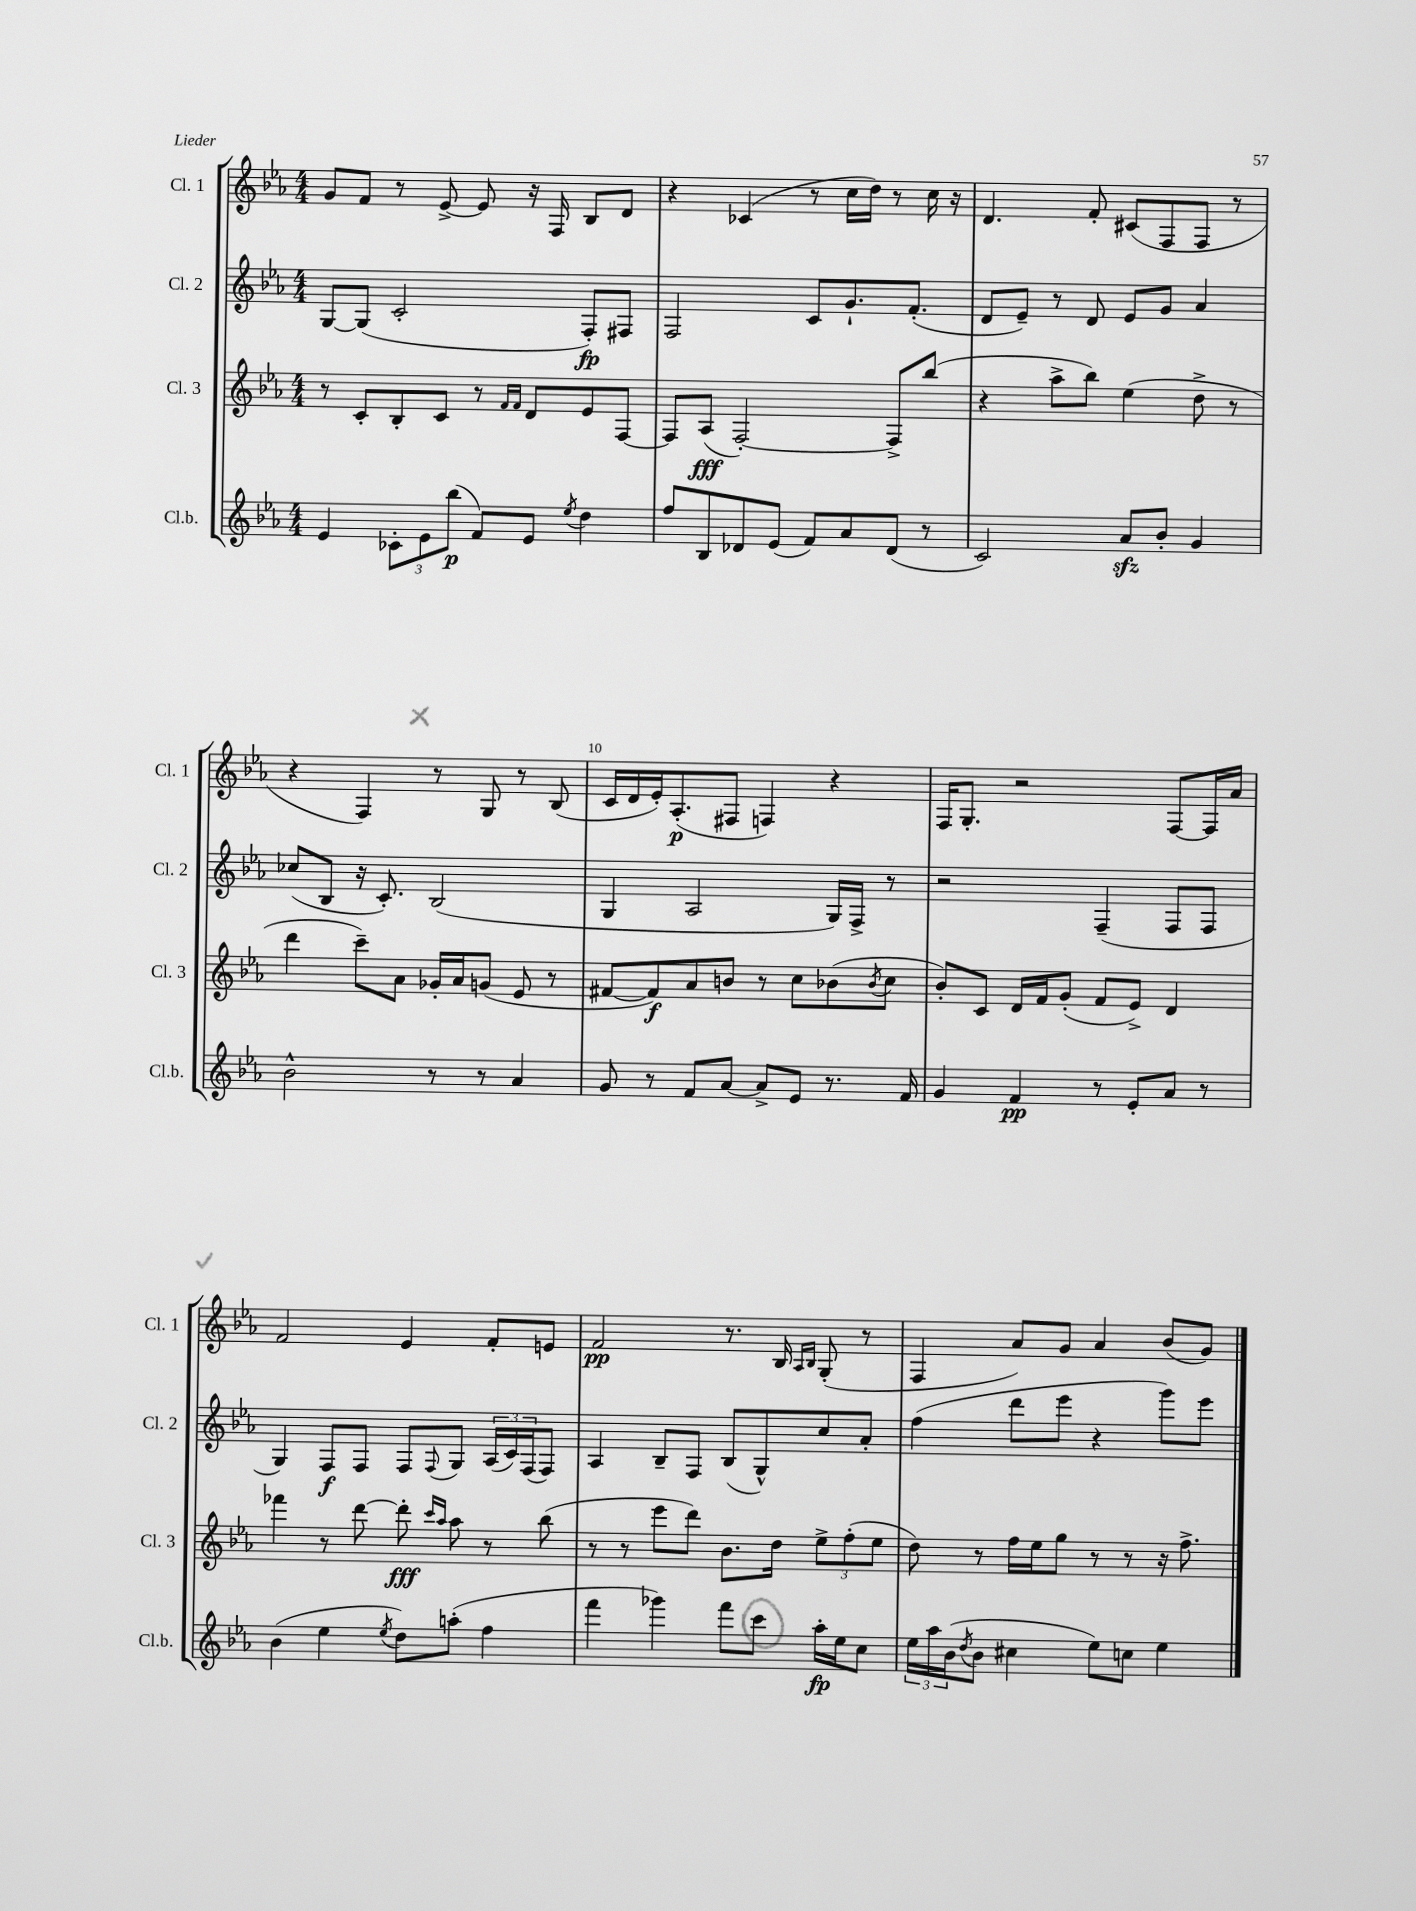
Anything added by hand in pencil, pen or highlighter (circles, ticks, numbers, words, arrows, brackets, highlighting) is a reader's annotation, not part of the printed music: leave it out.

**kern	**kern	**kern	**kern
*staff4	*staff3	*staff2	*staff1
*clefG2	*clefG2	*clefG2	*clefG2
*k[b-e-a-]	*k[b-e-a-]	*k[b-e-a-]	*k[b-e-a-]
*M4/4	*M4/4	*M4/4	*M4/4
4e-	8r	[8G	8g
.	8c'	(8G]	8f
12c-'	8B-'	2c'	8r
12e-	.	.	.
.	8c	.	[8e-^
(12bb-	.	.	.
8f)	8r	.	8e-]
.	16qqf	.	.
.	16qqf	.	.
8e-	8d	.	16r
.	.	.	16F
8qee-	.	.	.
4dd	8e-	8F')	8B-
.	[8F	8F#	8d
=	=	=	=
8ff	8F]	2F	4r
8B-	(8A-	.	.
8d-	[2F')	.	(4c-
(8e-	.	.	.
8f)	.	8c	8r
8a-	.	8.g`	16cc
.	.	.	16dd)
(8d-	8F^]	.	8r
.	.	(8.f'	.
8r	(8bb-	.	16cc
.	.	.	16r
=	=	=	=
2c)	4r	8d	4.d
.	.	8e-~)	.
.	8aa-^	8r	.
.	8bb-)	8d	8f'
8a-	(4ee-	8e-	(8c#
8b-'	.	8g	8F
4g	8dd^	4a-	8F
.	8r	.	8r
=	=	=	=
2b-^^	4ddd	(8cc-	4r
.	.	8B-	.
.	8ccc~)	16r	4F)
.	.	8.c')	.
.	8a-	.	.
8r	16g-'	(2B-	8r
.	16a-	.	.
8r	(8g	.	8G
4a-	8e-	.	8r
.	8r	.	(8B-
=	=	=	=
8g	[8f#	4G	16c
.	.	.	16d
8r	8f#])	.	16e-')
.	.	.	(8.A-'
8f	8a-	2A-	.
[8a-	8b	.	8F#
8a-^]	8r	.	4F)
8e-	8cc	.	.
8.r	(8b-	16G)	4r
.	.	16F^	.
.	8qb-	.	.
.	8cc	8r	.
16f	.	.	.
=	=	=	=
4g	8b-')	2r	16F
.	.	.	8.G'
.	8c	.	.
4f	16d	.	2r
.	16f	.	.
.	(8g'	.	.
8r	8f	(4F~	.
8e-'	8e-^)	.	.
8a-	4d	8F	[8F
8r	.	8F	16F]
.	.	.	16a-
=	=	=	=
(4b-	4fff-	4G)	2f
4ee-	8r	8F	.
.	[8ddd	8F	.
8qee-	.	.	.
8dd)	8ddd']	8F	4e-
.	16qqccc	.	.
.	16qqaa-	8qqF	.
(8aa'	8aa-	8G	.
4ff	8r	(24A-	8f'
.	.	24c)	.
.	.	(24F	.
.	(8bb-	8F)	8e
=	=	=	=
4fff	8r	4A-	2f
.	8r	.	.
4ggg-)	8eee-	8B-~	.
.	8ddd)	8F	.
8fff	8.b-	(8B-	8.r
8ccc	.	8G^^)	.
.	16dd	.	16B-
.	.	.	16qqA-
.	.	.	16qqB-
16aa-'	12ee-^	8cc	(8G'
16ee-	.	.	.
.	(12ff'	.	.
8cc	.	8a-'	8r
.	12ee-	.	.
=	=	=	=
24ee-	8dd)	(4ff	4F
24aa-	.	.	.
(24b-	.	.	.
8qdd	.	.	.
8b-	8r	.	.
4cc#	16ff	8ddd	8a-)
.	16ee-	.	.
.	8gg	8eee-	8g
8ee-)	8r	4r	4a-
8cc	8r	.	.
4ee-	16r	8ggg)	(8b-
.	8.ff^	.	.
.	.	8eee-	8g)
==	==	==	==
*-	*-	*-	*-
